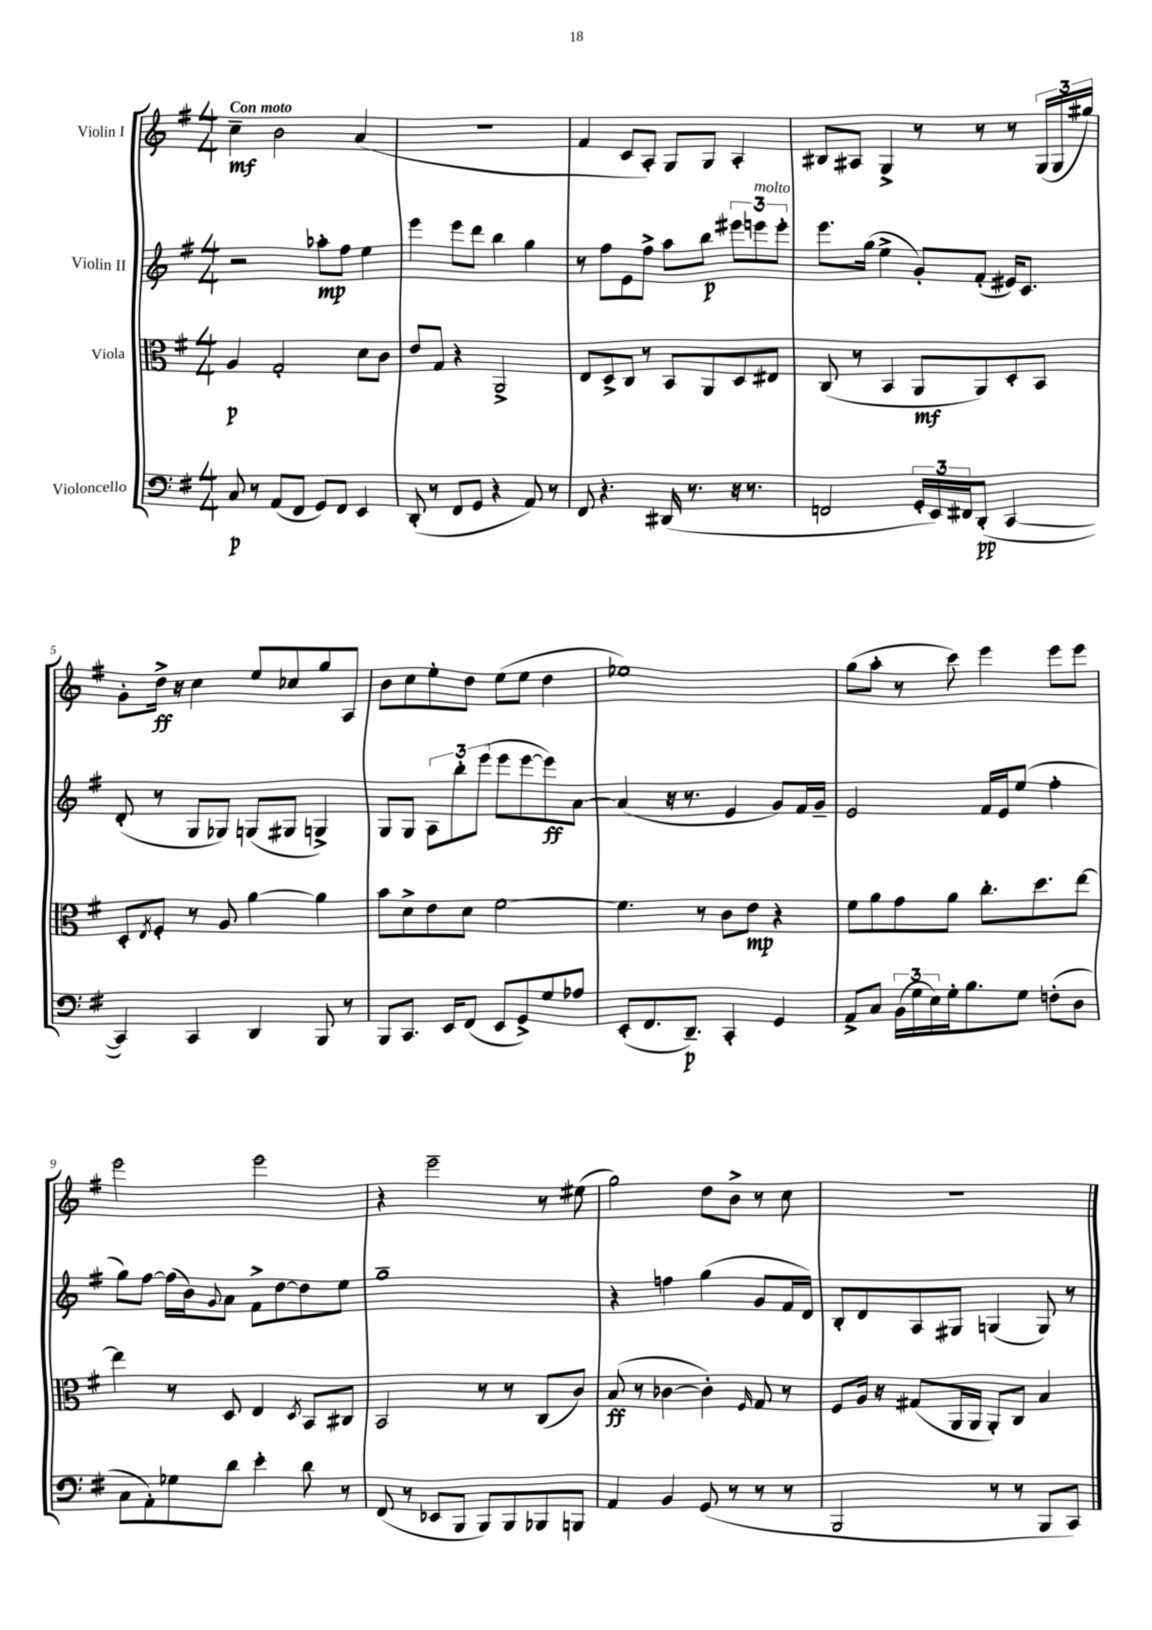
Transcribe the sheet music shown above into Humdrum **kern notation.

**kern	**kern	**kern	**kern
*staff4	*staff3	*staff2	*staff1
*clefF4	*clefC3	*clefG2	*clefG2
*k[f#]	*k[f#]	*k[f#]	*k[f#]
*M4/4	*M4/4	*M4/4	*M4/4
8C/	4A/	2r	4cc~\
8r	.	.	.
(8AA/L	2G'/	.	2b\
8FF#/J	.	.	.
8GG/L)	.	8aa-'\L	.
8FF#/J	.	8ff#\J	.
4EE/	8d\L	4ee\	(4a/
.	8c\J	.	.
=	=	=	=
(8DD'/	8e/L	4eee\	1r
8r	8G/J	.	.
8FF#/L	4r	8eee\L	.
8GG/J	.	8ddd\J	.
4r	2AA^/	4bb\	.
8AA/)	.	4gg\	.
8r	.	.	.
=	=	=	=
8FF#/	8E/L	8r	4f#/
4.r	8D^/	8ff#\L	.
.	8C/J	8e\	8c/L
.	8r	8ff#^\J	8A'/J)
(16DD#/	8BB/L	8aa\L	8G/L
8.r	.	.	.
.	8AA/	8bb\J	8G/J
16r	8D/	12eee#\L	4A'/
8.r	.	.	.
.	.	12eee\	.
.	8E#/J	.	.
.	.	12eee'\J	.
=	=	=	=
2FF/	(8C/	8.eee\L	8B#/L
.	8r	.	8A#/J
.	.	(16gg\Jk	.
.	4BB/	4ee^\	4G^/
24GG'/LL	8AA/L	8g'/L)	8r
24EE/)	.	.	.
24FF#/J	.	.	.
(8DD'/J	8AA/)	(8f#'/J	8r
[4CC/	8D'/	16e#/LK)	8r
.	.	8.c/J	.
.	8BB/J	.	(24G/LL
.	.	.	24G/
.	.	.	24gg#/JJ)
=	=	=	=
4CC/])	8D'/L	(8d'/	8g'\L
.	8qE/	.	.
.	8F#'/J	8r	16dd^\Jk
.	.	.	16r
4CC/	8r	8G/L	4cc\
.	8A/	8G-/J)	.
4DD/	[4a\	(8G/L	8ee/L
.	.	8G#/J	8cc-/
8BBB/	4a\]	4G^/)	8gg/
8r	.	.	8A/J
=	=	=	=
8BBB/L	8b\L	8G/L	8b\L
8.CC/J	8d^\	8G/J	8cc\
.	8e\	12A\L	8ee'\
16EE/LK	.	.	.
.	.	12bb'\	.
(8FF#/J	8d\J	.	8dd\J
.	.	(12eee\J	.
8EE/L	[2f#\	8eee\L	(8ee\L
8GG^/)	.	[8eee\	8ee\J
8G/	.	8eee\])	4dd\
8A-/J	.	[8a\J	.
=	=	=	=
(8EE'/L	4.f#\]	(4a/]	1ee-)
8.FF#/	.	.	.
.	.	16r	.
8.DD~/J)	.	8.r	.
.	8r	.	.
4CC'/	8c\L	4e/	.
.	8e\J	.	.
4GG/	4r	8g/L)	.
.	.	16f#/L	.
.	.	16g~/JJ	.
=	=	=	=
8AA^/L	8f#\L	2e/	(8gg\L
8C/J	8a\	.	8aa'\J
(24BB\LL	8g\	.	8r
24G\	.	.	.
24E\)	.	.	.
16G'\J	8a\J	.	8ccc\)
8.B\	.	.	.
.	8.cc'\L	16f#/LL	4eee\
.	.	16e/J	.
8G\J	.	(8ee/J	.
.	8.dd\	.	.
(8F'\L	.	4ff#'\	8eee\L
8D\J	[8ee\J	.	8eee\J
=	=	=	=
8C\L	4ee\]	8gg\L)	2eee\
8AA'\)	.	[8ff#\J	.
8G-\	8r	(16ff#\]LL	.
.	.	16b\J)	.
.	.	8qqg/	.
8d\J	8D/	8a\J	.
4e'\	4E/	8f#^\L	2eee\
.	.	[8dd\	.
.	8qD/	.	.
8d\	8BB/L	8dd\]	.
8r	8C#/J	8ee\J	.
=	=	=	=
(8FF#/	2BB/	1gg~	4r
8r	.	.	.
8EE-/L	.	.	2eee~\
8BBB/J	.	.	.
8BBB/L)	8r	.	.
8BBB/	8r	.	.
8BBB-/	(8C/L	.	8r
8BBB/J	8c/J)	.	(8ee#\
=	=	=	=
4AA/	(8B/	4r	2gg\)
.	8r	.	.
4BB/	[4c-\	4ff\	.
(8GG/	4c-'\])	(4gg\	8dd\L
8r	.	.	8b^\J
.	16qqF#/	.	.
8r	8G/	8g/L	8r
8r	8r	16f#/L	8cc\
.	.	16d/JJ)	.
=	=	=	=
2BBB/	8F#/L	8B'/L	1r
.	16A/Jk	8d/	.
.	16r	.	.
.	(8G#/L	8A/	.
.	16AA/L	8G#/J	.
.	16AA/JJ	.	.
8r	8AA'/L)	(4G/	.
8r	8C/J	.	.
8BBB/L	4B/	8G/)	.
8CC/J)	.	8r	.
==	==	==	==
*-	*-	*-	*-
